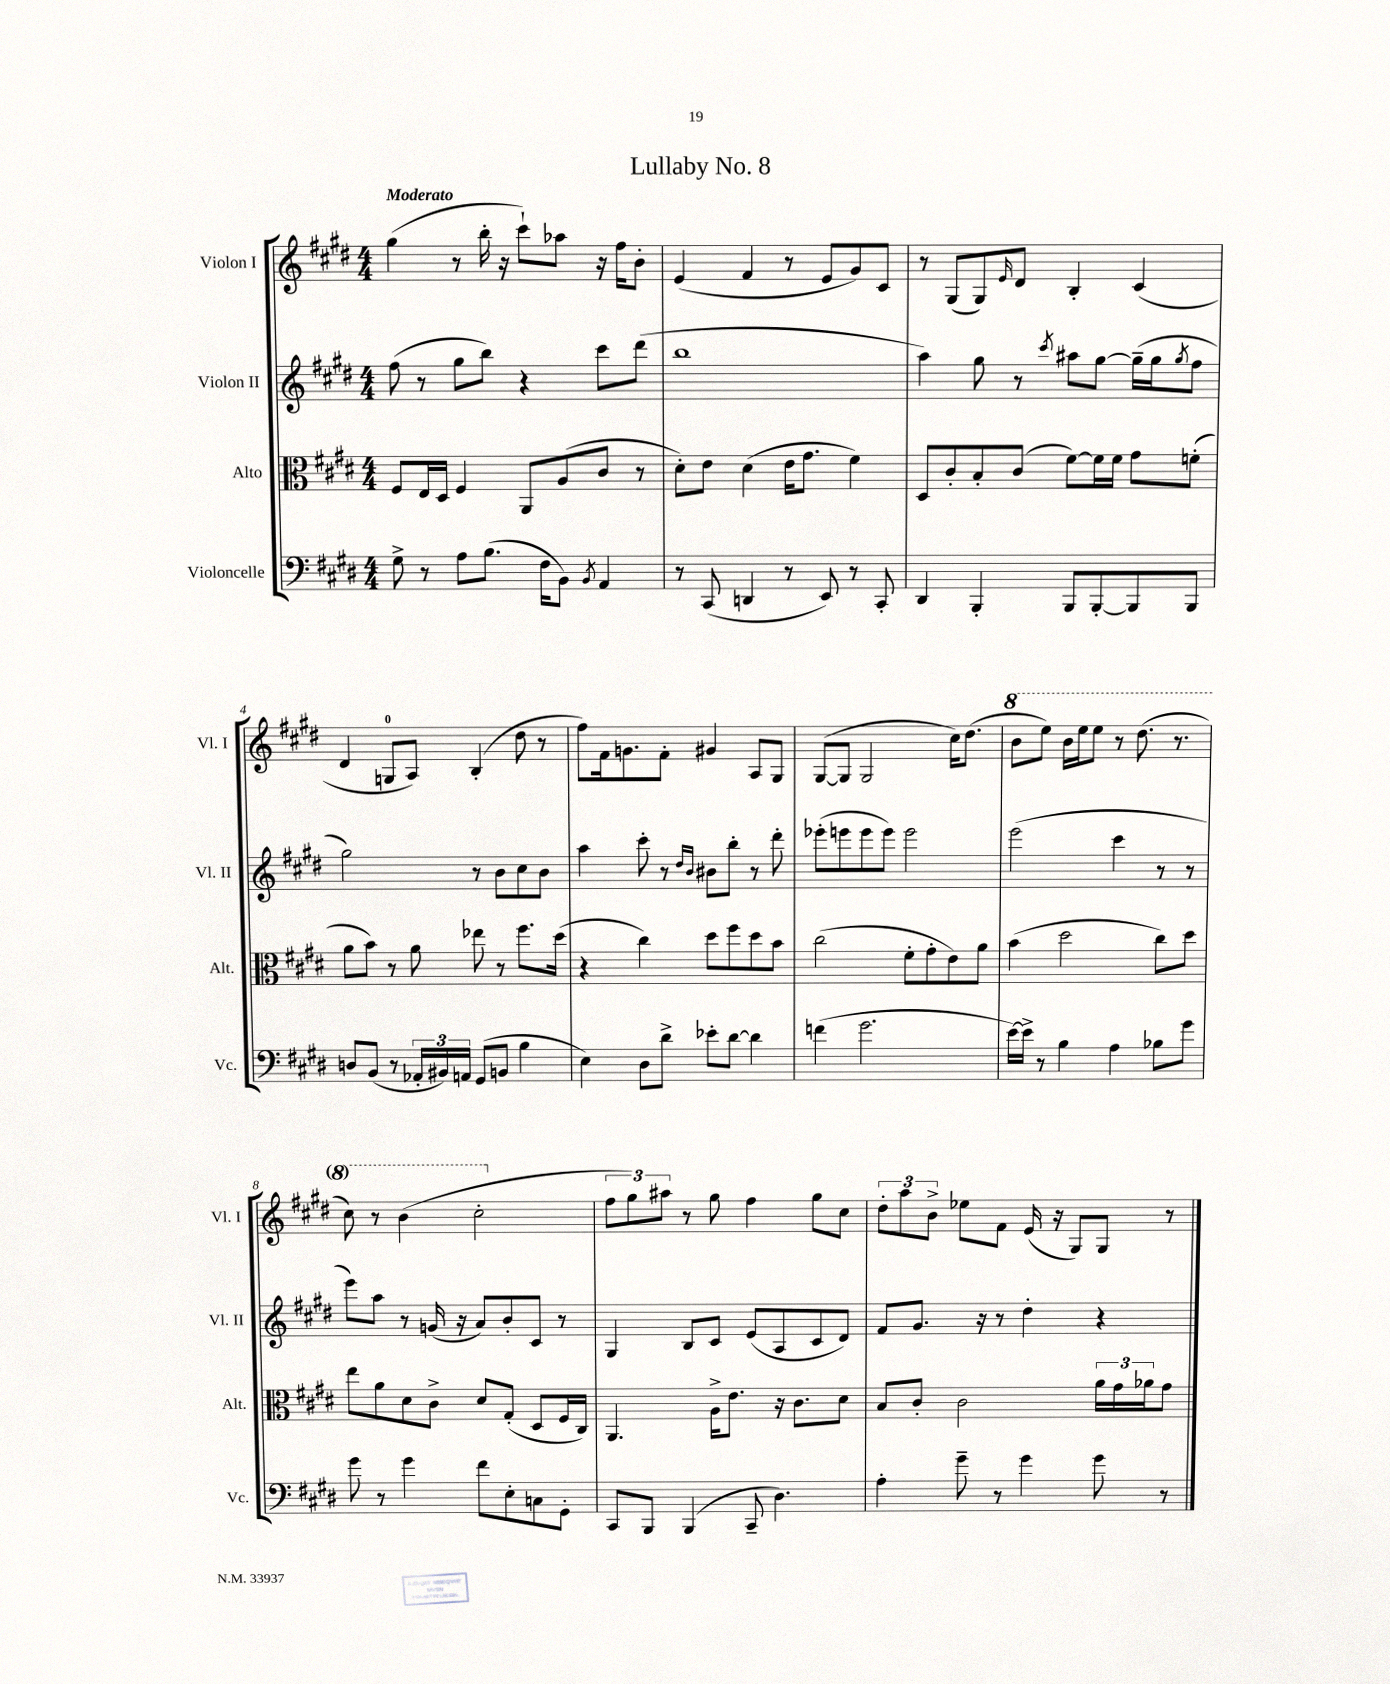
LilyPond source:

\header { title = "Lullaby No. 8" }
<<
\new StaffGroup <<
\new Staff = "s0" \with { instrumentName = "Violon I" shortInstrumentName = "Vl. I" } {
    \clef treble \key e \major \numericTimeSignature \time 4/4 \tempo "Moderato"
    gis''4( r8 b''16-. r16 cis'''8-!) aes''8 r16 fis''16 b'8-. |
    e'4( fis'4 r8 e'8 gis'8) cis'8 |
    r8 gis8( gis8) \grace { e'16 } dis'8 b4-. cis'4( |
    dis'4 g8-0 a8) b4-.( dis''8 r8 |
    fis''8) fis'16 g'8. fis'8-. gis'4 a8 gis8 |
    gis8~( gis8 gis2 cis''16) dis''8.( |
    \ottava #1 b''8 e'''8) b''16 e'''16 e'''8 r8 dis'''8.( r8. |
    cis'''8) r8 b''4( cis'''2-. \ottava #0 |
    \tuplet 3/2 { fis''8 gis''8) ais''8 } r8 gis''8 fis''4 gis''8 cis''8 |
    \tuplet 3/2 { dis''8-. a''8 b'8-> } ees''8 fis'8 e'16( r16 gis8) gis8 r8 \bar "|." |
}
\new Staff = "s1" \with { instrumentName = "Violon II" shortInstrumentName = "Vl. II" } {
    \clef treble \key e \major \numericTimeSignature \time 4/4
    fis''8( r8 gis''8 b''8) r4 cis'''8 dis'''8( |
    b''1 |
    a''4) gis''8 r8 \acciaccatura { cis'''8 } ais''8 gis''8~ gis''16--( gis''16 \acciaccatura { gis''8 } fis''8 |
    gis''2) r8 b'8 cis''8 b'8 |
    a''4 cis'''8-. r8 \grace { dis''16 b'16 } bis'8 b''8-. r8 dis'''8-. |
    ees'''8-.( e'''8 e'''8 e'''8) e'''2 |
    e'''2( cis'''4 r8 r8 |
    e'''8) a''8 r8 g'16( r16 a'8) b'8-. cis'8 r8 |
    gis4 b8 cis'8 e'8( a8 cis'8 dis'8) |
    fis'8 gis'8. r16 r8 dis''4-. r4 \bar "|." |
}
\new Staff = "s2" \with { instrumentName = "Alto" shortInstrumentName = "Alt." } {
    \clef alto \key e \major \numericTimeSignature \time 4/4
    fis8 e16 dis16 fis4 a,8 a8( cis'8 r8 |
    dis'8-.) e'8 dis'4( e'16 gis'8. fis'4) |
    dis8 cis'8-. b8-. cis'8( fis'8~) fis'16 fis'16 gis'8 f'8-.( |
    a'8 b'8) r8 a'8 ees''8 r8 fis''8. dis''16( |
    r4 cis''4) dis''8 fis''8 dis''8 b'8 |
    cis''2( fis'8-. gis'8-. e'8) a'8 |
    b'4( dis''2 cis''8) dis''8 |
    e''8 a'8 dis'8 cis'8-> dis'8 gis8-.( dis8 fis16 cis16) |
    a,4. a16-> e'8. r16 cis'8. dis'8 |
    b8 cis'8-. cis'2 \tuplet 3/2 { a'16 gis'16 aes'16 } gis'8 \bar "|." |
}
\new Staff = "s3" \with { instrumentName = "Violoncelle" shortInstrumentName = "Vc." } {
    \clef bass \key e \major \numericTimeSignature \time 4/4
    gis8-> r8 a8 b8.( fis16 b,8) \acciaccatura { b,8 } a,4 |
    r8 cis,8( d,4 r8 e,8) r8 cis,8-. |
    dis,4 b,,4-. b,,8 b,,8~-. b,,8 b,,8 |
    d8 b,8( r8 \tuplet 3/2 { aes,16-. bis,16) a,16 } gis,8( b,8 b4 |
    e4) dis8 dis'8-> ees'8-. dis'8~ dis'4 |
    f'4( gis'2. |
    e'16~) e'16-> r8 b4 a4 bes8 gis'8 |
    gis'8 r8 gis'4 fis'8 e8-. c8 gis,8-. |
    cis,8 b,,8 b,,4( cis,8-- dis4.) |
    a4-. gis'8-- r8 gis'4 gis'8 r8 \bar "|." |
}
>>
>>
